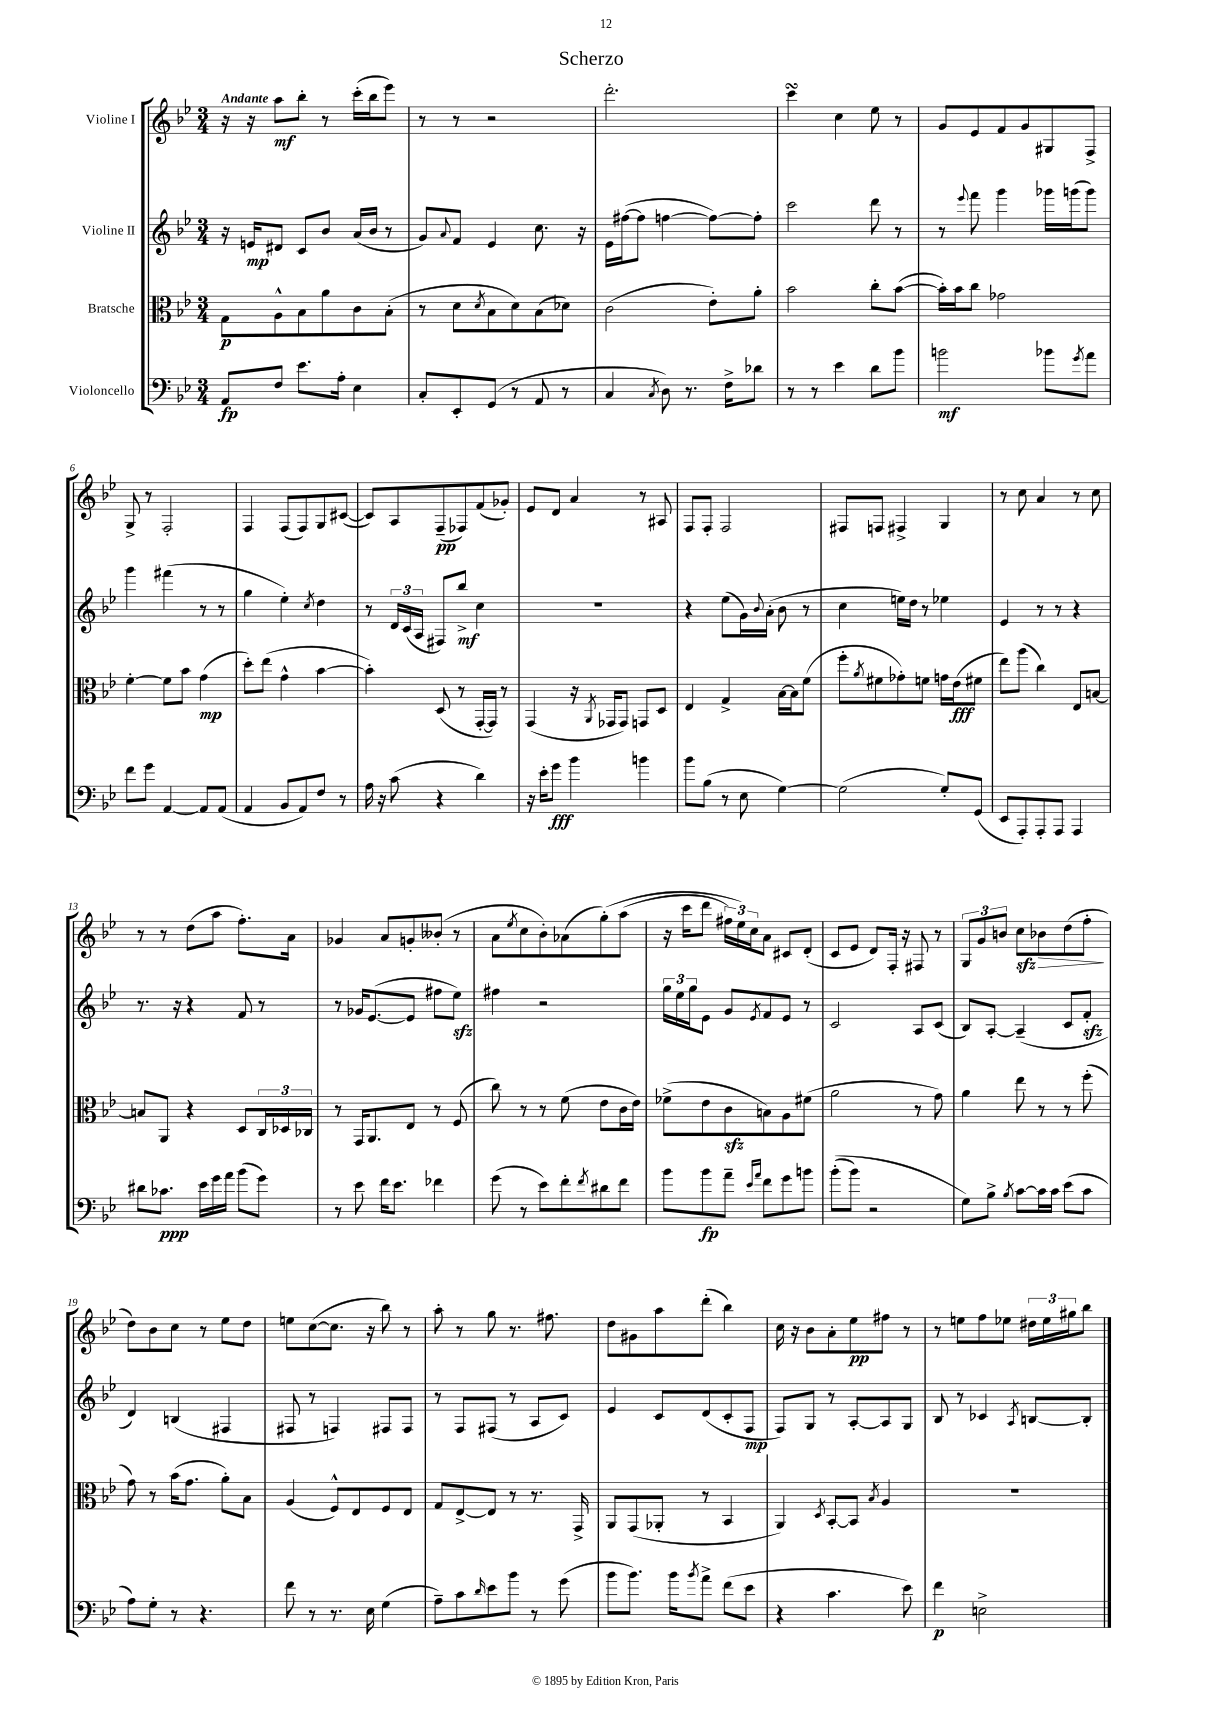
\header { title = "Scherzo" }
<<
\new StaffGroup <<
\new Staff = "s0" \with { instrumentName = "Violine I" } {
    \clef treble \key bes \major \numericTimeSignature \time 3/4 \tempo "Andante"
    r16 r16 a''8\mf bes''8-. r8 c'''16-.( bes''16 ees'''8) |
    r8 r8 r2 |
    d'''2.-. |
    c'''4\turn c''4 ees''8 r8 |
    g'8 ees'8 f'8 g'8 gis8 f8-> |
    g8-> r8 f2-. |
    f4 f8( f8) g8 cis'8~( |
    cis'8) a8 f8--\pp( fes8) f'8( ges'8-.) |
    ees'8 d'8 a'4 r8 ais8 |
    f8 f8-. f2 |
    fis8 f8 fis4-> g4 |
    r8 c''8 a'4 r8 c''8 |
    r8 r8 d''8( a''8 f''8.-.) a'16 |
    ges'4 a'8 g'8-. beses'8-.( r8 |
    a'8 \acciaccatura { ees''8 } c''8 bes'8-.) aes'8( g''8-.)\( a''8( |
    r16 c'''16 d'''8 \tuplet 3/2 { fis''16) ees''16\) c''16 } a'8 cis'8 d'8-.( |
    c'8 ees'8 d'8) f16-. r16 fis8 r8 |
    \tuplet 3/2 { g8 g'8 b'8 } c''8\sfz bes'8\> d''8( f''8-.\! |
    d''8) bes'8 c''8 r8 ees''8 d''8 |
    e''8 c''8~( c''8. r16 bes''8) r8 |
    a''8-. r8 g''8 r8. fis''8. |
    d''8 gis'8 a''8 d'''8-.( bes''4) |
    c''16 r16 bes'8 a'8-. ees''8\pp fis''8 r8 |
    r8 e''8 f''8 ees''8 \tuplet 3/2 { dis''16 ees''16 gis''16 } bes''8 \bar "|." |
}
\new Staff = "s1" \with { instrumentName = "Violine II" } {
    \clef treble \key bes \major \numericTimeSignature \time 3/4
    r16 e'16\mp dis'8 c'8 bes'8 a'16( bes'16 r8 |
    g'8) \appoggiatura { a'8 } f'8 ees'4 c''8. r16 |
    ees'16 fis''16~( fis''8 f''4~ f''8~) f''8-. |
    c'''2 d'''8 r8 |
    r8 \appoggiatura { ees'''8 } f'''8 g'''4 ges'''16 g'''16( g'''8) |
    g'''4 fis'''4( r8 r8 |
    g''4 ees''4-.) \acciaccatura { c''8 } d''4 |
    r8 \tuplet 3/2 { d'16 c'16( a16 } fis8) bes''8->\mf c''4 |
    R2. |
    r4 ees''8( g'16) \appoggiatura { bes'8 } a'16-.( bes'8 r8 |
    c''4 e''16) d''16 r8 ees''4 |
    ees'4 r8 r8 r4 |
    r8. r16 r4 f'8 r8 |
    r8 ges'16 ees'8.~( ees'8 fis''8 ees''8\sfz) |
    fis''4 r2 |
    \tuplet 3/2 { g''16 ees''16 g''16 } ees'8 g'8 \acciaccatura { ees'8 } f'8 ees'8 r8 |
    c'2 a8 c'8( |
    bes8) a8~-. a4--( c'8 f'8-.\sfz |
    d'4) b4( fis4 |
    fis8 r8 f4) fis8 fis8 |
    r8 f8 fis8( r8 a8 c'8) |
    ees'4 c'8 d'8( c'8-. f8\mp |
    f8) g8 r8 a8~-. a8 g8 |
    bes8 r8 ces'4 \acciaccatura { a8 } b8~ b8-. \bar "|." |
}
\new Staff = "s2" \with { instrumentName = "Bratsche" } {
    \clef alto \key bes \major \numericTimeSignature \time 3/4
    g8\p a8-^ bes8 a'8 c'8 bes8-.( |
    r8 d'8 \acciaccatura { d'8 } bes8 d'8) bes8( des'8) |
    c'2( ees'8-.) a'8-. |
    bes'2 c''8-. bes'8~( |
    bes'16-.) bes'16 c''8 ges'2 |
    f'4~-. f'8 bes'8 g'4\mp( |
    d''8-.) ees''8( g'4-^ bes'4~ |
    bes'4-.) d8( r8 g,16~-. g,16) r8 |
    g,4( r16 \acciaccatura { a,8 } ges,16 ges,8) g,8 d8 |
    ees4 g4-> bes16~ bes16 f'8( |
    f''8-. \acciaccatura { a'8 } fis'8 ges'8-.) f'8 g'16 ees'16\fff( fis'8 |
    ees''8) a''8( c''4) ees8 b8~ |
    b8 a,8 r4 d8 \tuplet 3/2 { c16 des16 ces16 } |
    r8 g,16 a,8. ees8 r8 f8( |
    c''8) r8 r8 f'8( ees'8 c'16 ees'16) |
    fes'8->( ees'8 c'8\sfz b8) a8 fis'8( |
    a'2 r8 g'8) |
    a'4 ees''8 r8 r8 f''8-.( |
    g'8) r8 bes'16( g'8. a'8-.) bes8 |
    a4( f8-^) ees8 f8 ees8 |
    g8 ees8~-> ees8 r8 r8. g,16-> |
    a,8 g,8( aes,8-. r8 bes,4 |
    a,4) \acciaccatura { d8 } bes,8~-. bes,8 \acciaccatura { bes8 } a4 |
    R2. \bar "|." |
}
\new Staff = "s3" \with { instrumentName = "Violoncello" } {
    \clef bass \key bes \major \numericTimeSignature \time 3/4
    a,8\fp f8 ees'8. a16-. ees4 |
    c8-. ees,8-. g,8( r8 a,8 r8 |
    c4 \acciaccatura { c8 } d8) r8. f16-> des'8 |
    r8 r8 ees'4 d'8 bes'8 |
    b'2\mf bes'8 \acciaccatura { g'8 } a'8 |
    f'8 g'8 a,4~ a,8 a,8( |
    a,4 bes,8 a,8) f8 r8 |
    a16 r16 c'8( r4 d'4) |
    r16 ees'16-. g'8\fff bes'4 b'4 |
    bes'8 bes8( r8 ees8 g4~) |
    g2( g8-.) g,8( |
    ees,8 a,,8-.) a,,8-. a,,8 a,,4 |
    dis'8 ces'8.\ppp ees'16 g'16 a'16 bes'8( g'8) |
    r8 ees'8 f'16 ees'8. fes'4 |
    g'8( r8 ees'8) f'8-. \acciaccatura { f'8 } dis'8 f'8 |
    bes'8 bes'8\fp a'8-- \grace { ees'16 a'16 } f'8 g'8 b'8 |
    bes'8-.(\( bes'8) r2 |
    g8\) bes8-> \acciaccatura { bes8 } c'8~ c'16 c'16 ees'8( c'8 |
    a8) g8-. r8 r4. |
    f'8 r8 r8. ees16 g4( |
    a8--) c'8 \grace { d'16 } ees'8 bes'8 r8 g'8( |
    bes'8 bes'8.) bes'16 \acciaccatura { bes'8 } a'8-> f'8( ees'8 |
    r4 c'4. ees'8) |
    f'4\p e2-> \bar "|." |
}
>>
>>
